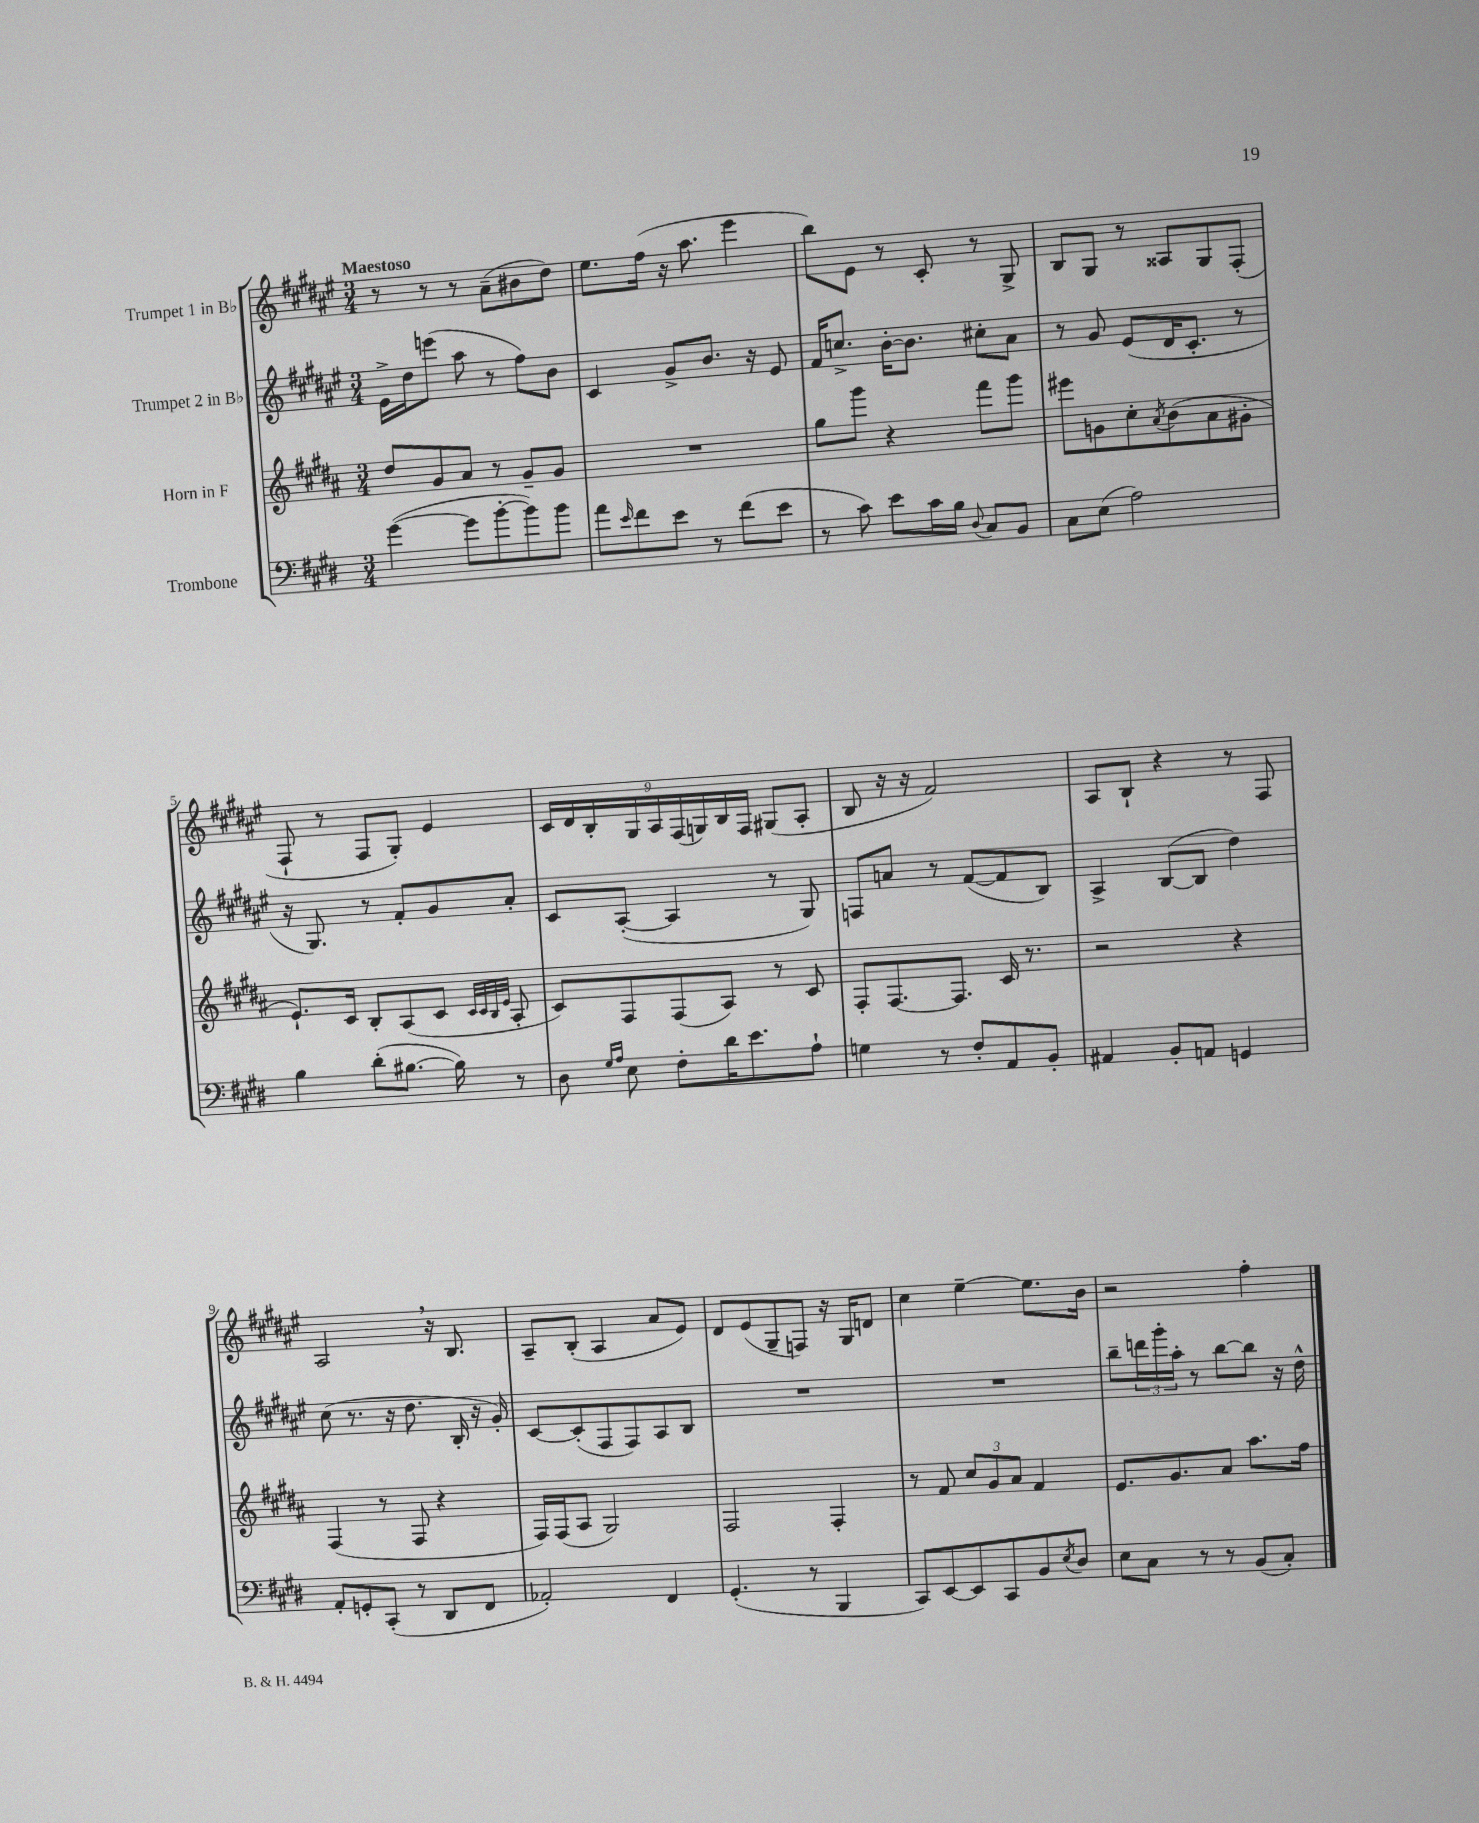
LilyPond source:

<<
\new StaffGroup <<
\new Staff = "s0" \with { instrumentName = "Trumpet 1 in Bb" } {
    \clef treble \key fis \major \numericTimeSignature \time 3/4 \tempo "Maestoso"
    r8 r8 r8 ais'8--( bis'8 dis''8) |
    eis''8. fis''16( r16 ais''8. eis'''4 |
    b''8) eis'8 r8 cis'8-. r8 gis8-> |
    b8 gis8 r8 aisis8 gis8 fis8-.( |
    fis8-! r8 fis8 gis8-.) eis'4 |
    \tuplet 9/8 { cis'16 dis'16 b16-. gis16 ais16 fis16( g16) b16 fis16 } gis8( ais8-. |
    b8 r16 r16 fis'2) |
    ais8 b8-! r4 r8 fis8 |
    ais2 \breathe r16 b8. |
    ais8-- b8-.( ais4 ais'8 eis'8) |
    dis'8 eis'8( gis8-- f8) r16 gis16 d'8 |
    cis''4 eis''4~-- eis''8. b'16 |
    r2 fis''4-. \bar "|." |
}
\new Staff = "s1" \with { instrumentName = "Trumpet 2 in Bb" } {
    \clef treble \key fis \major \numericTimeSignature \time 3/4
    eis'16-> dis''16 e'''8( ais''8 r8 fis''8) b'8 |
    cis'4 gis'8-> b'8. r16 eis'8 |
    fis'16 c''8.-> b'16~-. b'8. cis''8-. ais'8 |
    r8 gis'8 eis'8( dis'16 cis'8.-. r8 |
    r16 gis8.) r8 fis'8-. gis'8 ais'8-. |
    cis'8 ais8~-.( ais4 r8 gis8) |
    f8 a'8 r8 fis'8~( fis'8 b8) |
    ais4-> b8~( b8 dis''4) |
    cis''8( r8. r16 dis''8. b16-. r16 gis'16-.) |
    cis'8~ cis'8-.( fis8 fis8) ais8 b8 |
    R2. |
    R2. |
    b''8-- \tuplet 3/2 { d'''16 gis'''16-. ais''16-. } r8 b''8~ b''8 r16 dis''16-^ \bar "|." |
}
\new Staff = "s2" \with { instrumentName = "Horn in F" } {
    \clef treble \key b \major \numericTimeSignature \time 3/4
    dis''8 gis'8 ais'8 r8 gis'8-- gis'8 |
    R2. |
    gis''8 gis'''8 r4 fis'''8 gis'''8 |
    eis'''8 g'8 cis''8-. \acciaccatura { ais'8 } b'8( ais'8 gis'8-. |
    e'8.-!) cis'16 b8-. ais8( cis'8 \grace { cis'32 cis'32 b32 e'32 } ais8-. |
    cis'8) fis8 fis8( ais8) r8 cis'8 |
    fis8-. fis8.~ fis8. cis'16 r8. |
    r2 r4 |
    fis4( r8 fis8 r4 |
    fis16) fis16( ais8 gis2) |
    fis2 fis4-. |
    r8 fis'8 \tuplet 3/2 { cis''8 gis'8 ais'8 } fis'4 |
    e'8. gis'8. ais'8 ais''8. fis''16 \bar "|." |
}
\new Staff = "s3" \with { instrumentName = "Trombone" } {
    \clef bass \key e \major \numericTimeSignature \time 3/4
    gis'4~( gis'8 b'8~-. b'8) b'8 |
    a'8 \grace { e'16 } fis'8 e'8 r8 fis'8( e'8 |
    r8 cis'8) e'8 cis'16 b16 \appoggiatura { dis8 } cis8 b,8 |
    cis8 e8( a2) |
    b4 dis'8-.( bis8.~ bis16) r8 |
    dis8 \grace { gis16 a16 } e8 fis8-. dis'16 e'8. a8-! |
    g4 r8 fis8-. a,8 b,8-. |
    ais,4 b,8-. a,8 g,4 |
    a,8-. g,8-. cis,8-.( r8 dis,8 fis,8 |
    aes,2-.) fis,4 |
    gis,4.-.( r8 b,,4 |
    cis,8) e,8~ e,8 cis,8 b,8 \acciaccatura { e8 } dis8 |
    e8 cis8 r8 r8 b,8( cis8-.) \bar "|." |
}
>>
>>
